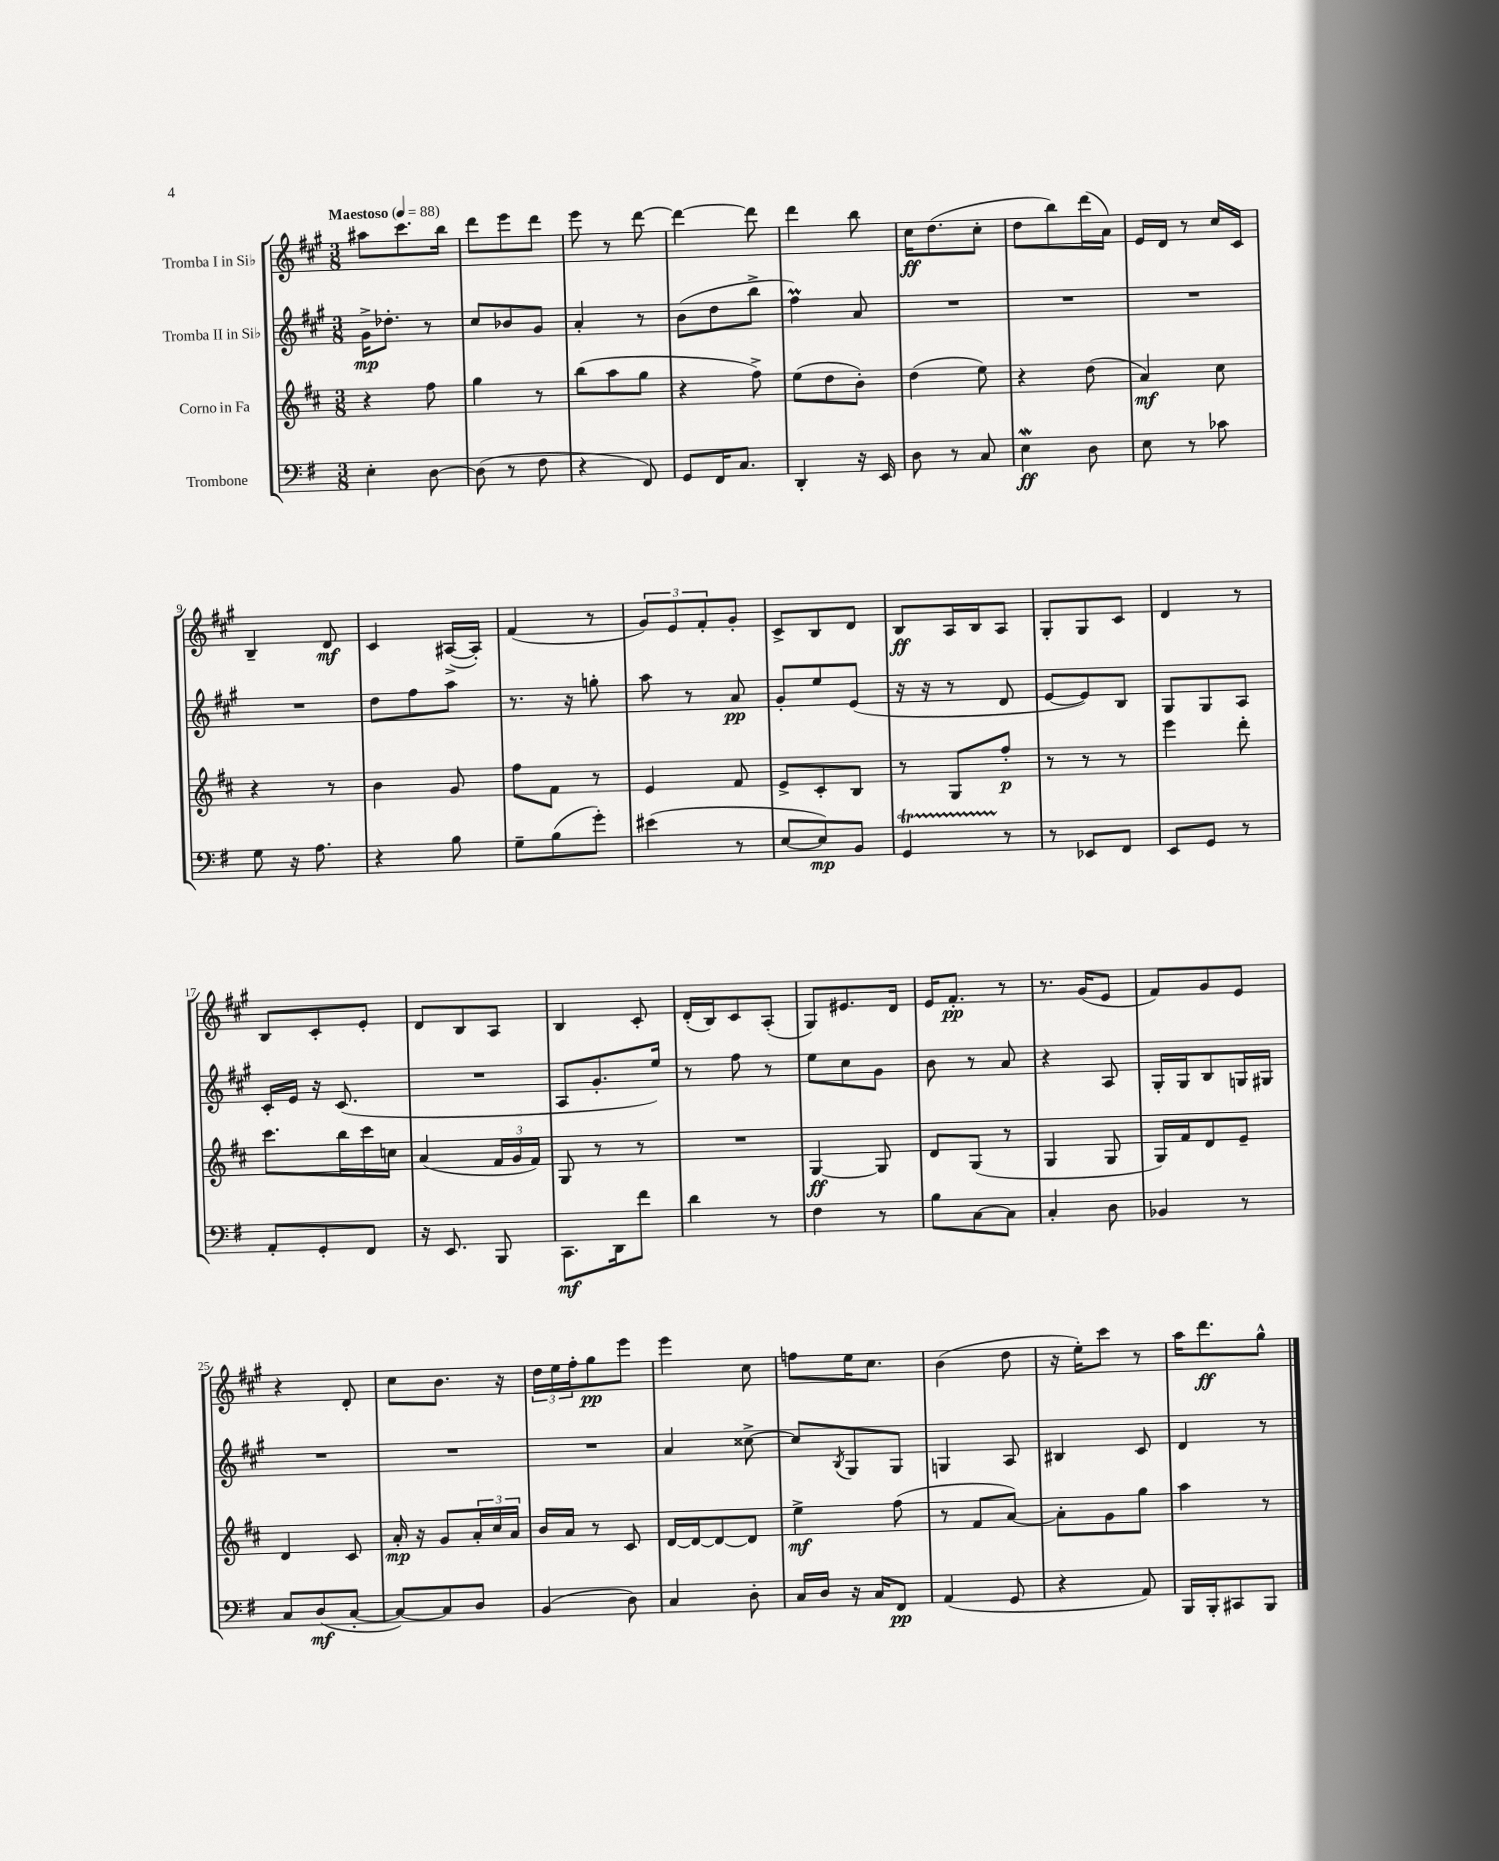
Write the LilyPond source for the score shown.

<<
\new StaffGroup <<
\new Staff = "s0" \with { instrumentName = "Tromba I in Sib" } {
    \clef treble \key a \major \numericTimeSignature \time 3/8 \tempo "Maestoso" 4 = 88
    ais''8 cis'''8. b''16 |
    d'''8 e'''8 d'''8 |
    e'''8 r8 d'''8~ |
    d'''4~ d'''8 |
    d'''4 b''8 |
    cis''16\ff d''8.( cis''8-. |
    d''8 b''8) d'''16( a'16) |
    e'16 d'16 r8 cis''16 cis'16 |
    b4-- d'8\mf |
    cis'4 ais16~->( ais16-.) |
    fis'4( r8 |
    \tuplet 3/2 { gis'8) e'8 fis'8-. } gis'8-. |
    cis'8-> b8 d'8 |
    b8\ff a16 b16 a8 |
    gis8-. gis8 cis'8 |
    d'4 r8 |
    b8 cis'8-. e'8-. |
    d'8 b8 a8 |
    b4 cis'8-. |
    d'16-.( b16) cis'8 a8-.( |
    gis8) eis'8. d'16 |
    e'16 fis'8.-.\pp r8 |
    r8. gis'16( e'8 |
    fis'8) gis'8 e'8 |
    r4 d'8-. |
    cis''8 b'8. r16 |
    \tuplet 3/2 { d''16 e''16 fis''16-. } gis''8\pp e'''8 |
    e'''4 cis''8 |
    f''8 e''16 cis''8. |
    b'4( d''8 |
    r16 e''16-.) cis'''8 r8 |
    a''16 d'''8.\ff gis''8-^ \bar "|." |
}
\new Staff = "s1" \with { instrumentName = "Tromba II in Sib" } {
    \clef treble \key a \major \numericTimeSignature \time 3/8
    gis'16->\mp des''8.-. r8 |
    cis''8 bes'8 gis'8 |
    a'4-. r8 |
    b'8( d''8 b''8-> |
    fis''4\prall) a'8 |
    R4. |
    R4. |
    R4. |
    R4. |
    d''8 fis''8 a''8 |
    r8. r16 g''8-. |
    a''8 r8 a'8\pp |
    gis'8-. e''8 e'8( |
    r16 r16 r8 d'8 |
    e'8~ e'8) b8 |
    gis8 gis8 a8 |
    cis'16-. e'16 r16 cis'8.( |
    R4. |
    a8 gis'8.-. e''16) |
    r8 fis''8 r8 |
    e''8 cis''8 gis'8 |
    b'8 r8 a'8 |
    r4 a8 |
    gis16-. gis16 b8 g16 gis16 |
    R4. |
    R4. |
    R4. |
    a'4 cisis''8~-> |
    cisis''8 \acciaccatura { b8 } gis8 gis8 |
    g4 a8 |
    bis4 cis'8 |
    d'4 r8 \bar "|." |
}
\new Staff = "s2" \with { instrumentName = "Corno in Fa" } {
    \clef treble \key d \major \numericTimeSignature \time 3/8
    r4 fis''8 |
    g''4 r8 |
    b''8( a''8 g''8 |
    r4 fis''8->) |
    e''8( d''8 b'8-.) |
    d''4( e''8) |
    r4 d''8( |
    a'4\mf) cis''8 |
    r4 r8 |
    b'4 g'8 |
    fis''8 fis'8 r8 |
    e'4 fis'8 |
    e'8-> cis'8-. b8 |
    r8 g8 fis''8-.\p |
    r8 r8 r8 |
    e'''4 d'''8-. |
    cis'''8. b''16 cis'''16 c''16 |
    a'4( \tuplet 3/2 { fis'16 g'16 fis'16) } |
    g8 r8 r8 |
    R4. |
    g4~\ff g8 |
    d'8 g8( r8 |
    g4 g8 |
    g16) fis'16 d'8 e'8-- |
    d'4 cis'8 |
    a'16-.\mp r16 g'8 \tuplet 3/2 { a'16-. cis''16 a'16 } |
    b'16 a'16 r8 cis'8 |
    d'16~ d'16~ d'8~ d'8 |
    e''4->\mf fis''8( |
    r8 fis'8 a'8~) |
    a'8-. g'8 g''8 |
    a''4 r8 \bar "|." |
}
\new Staff = "s3" \with { instrumentName = "Trombone" } {
    \clef bass \key g \major \numericTimeSignature \time 3/8
    e4-. d8~ |
    d8( r8 fis8 |
    r4 fis,8) |
    g,8 fis,16 c8. |
    d,4-. r16 e,16 |
    d8 r8 c8 |
    e4\mordent\ff d8 |
    e8 r8 ces'8 |
    g8 r16 a8. |
    r4 b8 |
    g8-- b8( g'8-.) |
    eis'4( r8 |
    e8~ e8\mp) b,8 |
    g,4\startTrillSpan r8\stopTrillSpan |
    r8 ees,8 fis,8 |
    e,8 g,8 r8 |
    a,8-. g,8-. fis,8 |
    r16 e,8. b,,8 |
    c,8.\mf d,16 fis'8 |
    d'4 r8 |
    fis4 r8 |
    b8 c8~ c8 |
    c4-. d8 |
    bes,4 r8 |
    c8 d8\mf( c8~-. |
    c8~) c8 d8 |
    b,4( d8) |
    c4 d8-. |
    c16 d16 r16 c16 fis,8\pp |
    a,4( g,8 |
    r4 a,8) |
    b,,16 b,,16-. cis,8 b,,8 \bar "|." |
}
>>
>>
